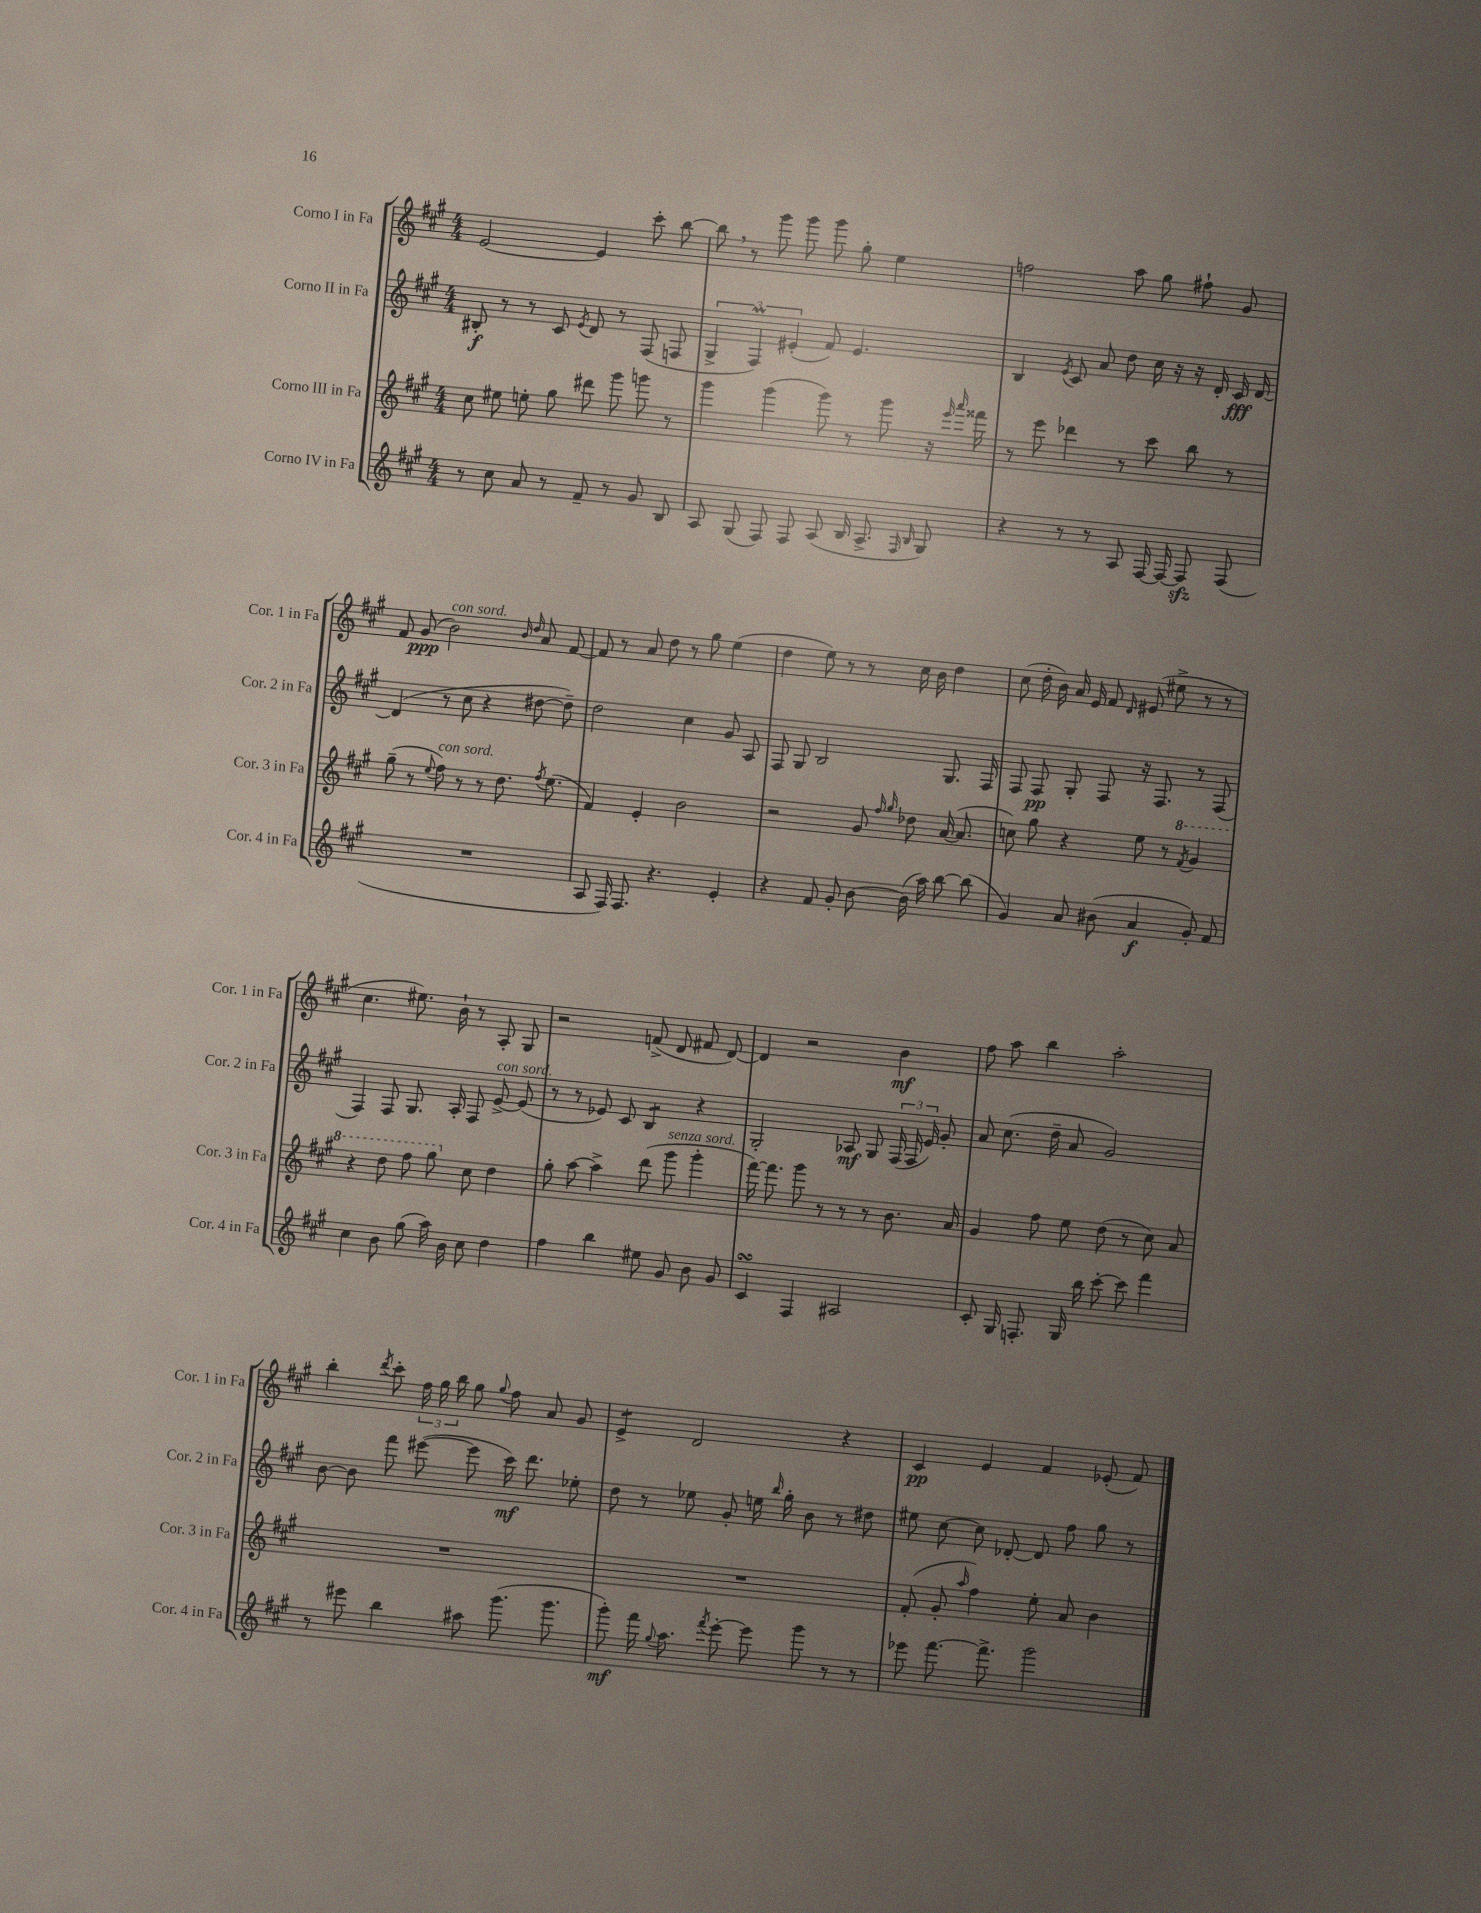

**kern	**kern	**kern	**kern
*staff4	*staff3	*staff2	*staff1
*clefG2	*clefG2	*clefG2	*clefG2
*k[f#c#g#]	*k[f#c#g#]	*k[f#c#g#]	*k[f#c#g#]
*M4/4	*M4/4	*M4/4	*M4/4
8r	8cc#	8B#'	[2e
8cc#	8ee#	8r	.
8a	8ee'	8r	.
8r	8gg#	8c#	.
.	.	8qe	.
8f#~	8ddd#	8d	4e]
8r	8ggg#	8r	.
8g#	8ggg	(8F#	8ccc#'
8B	8r	8F	[8bb
=	=	=	=
8A	4ggg#	6G#^	8bb]
(8G#	.	.	8r
.	.	6F#)	.
8F#)	(4ggg#	.	8ggg#
.	.	(6e#'	.
8F#	.	.	8ggg#
(8A	8ggg#)	8f#)	8ggg#
16B	8r	4.e#	8gg#'
8.A^	.	.	.
.	8ggg#	.	4ee
16qqF#	.	.	.
16qqB	.	.	.
8G#)	16r	.	.
.	16qqeee	.	.
.	16qqaaa	.	.
.	16fff##	.	.
=	=	=	=
4r	8r	4B	2ff
.	8eee	.	.
.	.	8qe	.
8r	4ddd-	8c#	.
8r	.	8a	.
8A	8r	8dd	8aa
[16F#	8ccc#	16cc#	8gg#
16F#_	.	16r	.
8F#]	8bb	16r	8ff#`
.	.	16d'	.
(8F#	8r	16c#	8g#
.	.	[16d	.
=	=	=	=
1r	(8gg#~	(4d]	8f#
.	8r	.	(8g#
.	8qqee	.	.
.	8ff#)	8r	2b)
.	8r	8cc#	.
.	8r	4r	.
.	8.dd	.	.
.	.	.	16qqb
.	.	.	16qqdd
.	.	[8dd#	8a
.	8qff#	.	.
.	(8.ee	.	.
.	.	8dd#~])	[8f#
=	=	=	=
8A	4f#)	2dd	8f#]
16F#)	.	.	8r
8.F#	.	.	.
.	4e'	.	8a
4.r	.	.	8dd
.	2b	4cc#	8r
.	.	.	8gg#
4e'	.	8g#	(4ee
.	.	8A	.
=	=	=	=
4r	2r	8F#	4dd
.	.	8G#	.
8f#	.	2B	8ee)
8g#'	.	.	8r
[8b	8g#	.	8r
.	16qqff#	.	.
.	16qqgg#	.	.
(16b]	8dd-	.	16cc#
16aa)	.	.	16b
[8bb	([16a	8.G#	4dd
.	8.a]	.	.
(8bb]	.	.	.
.	.	16F#	.
=	=	=	=
4g#)	8cc)	8F#	(8cc#
.	8gg#	8F#	16dd'
.	.	.	16b)
8a	4r	8G#'	16a
.	.	.	16e
(8b#	.	8F#	8f#
.	.	.	16qqd
4a	8ee	16r	(8e#
.	.	8.F#	.
.	8r	.	8ee#^
.	8qff#	.	.
8g#')	4gg#	8r	8r
8f#	.	(8F#	8r
=	=	=	=
4cc#	4r	4F#)	4.cc#
8b	8ddd	8F#	.
(8gg#	8fff#	8.G#	8.ee#)
16aa)	8ggg#	.	.
16b	.	16A'	16b`
8cc#	8cc#	8F#	8r
4dd	4dd	[8e^	8A'
.	.	(8e]	8G#
=	=	=	=
4ff#	8gg#'	8r	2r
.	[8aa	8r	.
4bb	4aa^]	8e-)	.
.	.	8c#	.
8ee#	(8ddd	4B	(8f^
8g#	8ggg#	.	8d
8b	4ggg#'	4r	8f#
8g#	.	.	[8d)
=	=	=	=
4c#	[16fff#)	2G#'	4d]
.	8.fff#]	.	.
4F#	8ggg#	.	2r
.	8r	.	.
2A#	8r	8A-	.
.	8r	8G#	.
.	8.b	(24F#	4b
.	.	24F#	.
.	.	24e)	.
.	.	8g#'	.
.	16a	.	.
=	=	=	=
8c#'	4g#	8a	8ff#
16G#	.	(8.cc#	8aa
8.F'	.	.	.
.	8ff#	.	4bb
.	.	16dd~	.
16G#	8ee	8a	.
16bb	.	.	.
[8ccc#'	(8dd	2g#)	2aa'
8ccc#]	8r	.	.
4fff#	8cc#)	.	.
.	8a	.	.
=	=	=	=
8r	1r	[8b	4bb'
8eee#	.	8b]	.
.	.	.	8qddd
4bb	.	8fff#	8ccc#'
.	.	([8eee#	24ff#
.	.	.	24gg#
.	.	.	24bb
8aa#	.	8eee#]	8gg#
.	.	.	8qqgg#
(8.ggg#	.	16ccc#)	8ff#
.	.	8.ddd	.
.	.	.	8a
8.ggg#	.	.	.
.	.	8ee-'	8g#
=	=	=	=
8ggg#')	1r	8dd	4e^
16fff#	.	8r	.
8qqgg#	.	.	.
8.aa	.	.	.
.	.	8ee-	2d
8qfff#	.	.	.
[8eee'	.	8g#'	.
8eee]	.	16ee	.
.	.	16qqbb	.
.	.	16gg#'	.
8ggg#	.	8b	.
8r	.	8r	4r
8r	.	8dd#	.
=	=	=	=
8eee-	(8f#'	8ee#	4c#
[8.fff#	8g#'	[8cc#	.
.	16qqaa	.	.
.	4ff#)	8cc#]	4e
8.fff#^]	.	.	.
.	.	[8d-'	.
2ggg#	8ee'	8d-]	4f#
.	8a	8ff#	.
.	4b	8gg#	(8e-'
.	.	8r	8f#)
==	==	==	==
*-	*-	*-	*-
